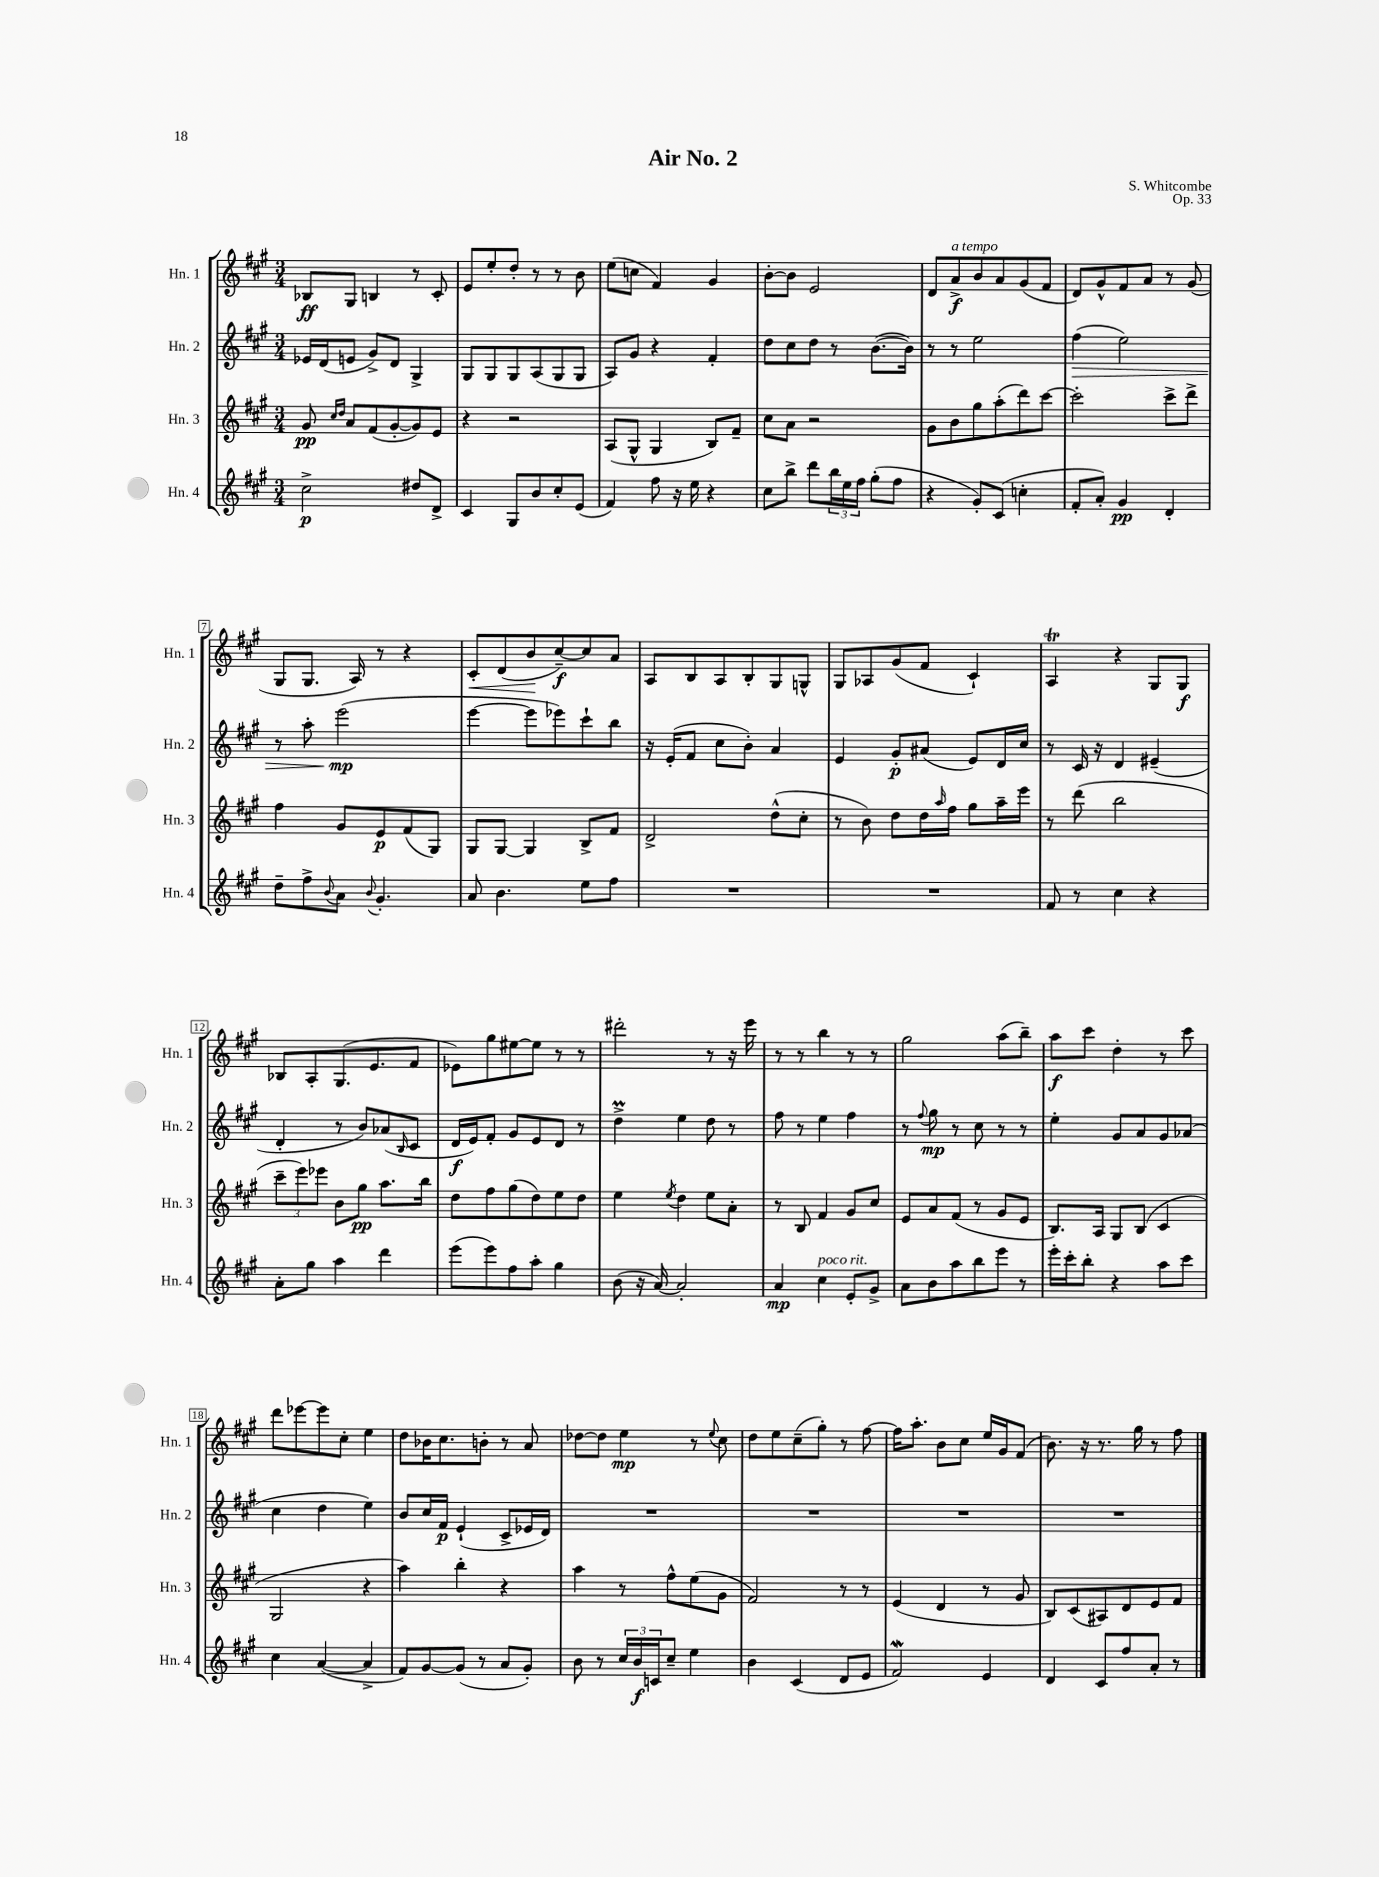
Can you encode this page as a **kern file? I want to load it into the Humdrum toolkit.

**kern	**kern	**kern	**kern
*staff4	*staff3	*staff2	*staff1
*clefG2	*clefG2	*clefG2	*clefG2
*k[f#c#g#]	*k[f#c#g#]	*k[f#c#g#]	*k[f#c#g#]
*M3/4	*M3/4	*M3/4	*M3/4
2cc#^\	8g#/	16e-/LL	8B-/L
.	.	(16d/J	.
.	16qqcc#/LL	.	.
.	16qqdd/JJ	.	.
.	8a/L	8e/J	8G#/J
.	(8f#/	8g#^/L)	4B/
.	[8g#'/	8d/J	.
8dd#/L	8g#/])	4G#^/	8r
8d^/J	8e/J	.	8c#'/
=	=	=	=
4c#/	4r	8G#/L	8e/L
.	.	8G#/	8ee'/
8G#/L	2r	8G#/	8dd'/J
8b/	.	(8A/	8r
8cc#'/	.	8G#/	8r
(8e/J	.	8G#/J	8b\
=	=	=	=
4f#/)	(8A/L	8A/L)	(8ee\L
.	8G#^^/J	8g#/J	8cc\J
8ff#\	4G#/	4r	4f#/)
16r	.	.	.
16ee\	.	.	.
4r	8B/L)	4f#'/	4g#/
.	8f#~/J	.	.
=	=	=	=
8cc#\L	8cc#\L	8dd\L	[8b'\L
8bb^\J	8a\J	8cc#\	8b\]J
8ddd\L	2r	8dd\J	2e/
24bb\L	.	8r	.
24ee\	.	.	.
24ff#\JJ	.	.	.
(8gg#'\L	.	([8.b\L	.
8ff#\J	.	.	.
.	.	16b\]Jk)	.
=	=	=	=
4r	8g#\L	8r	8d/L
.	8b\	8r	8a^/
8g#'/L)	8gg#\	2ee\	8b/
(8c#/J	(8aa'\	.	8a/
4cc'\	8ddd\)	.	(8g#/
.	[8ccc#\J	.	8f#/J
=	=	=	=
8f#'/L	2ccc#'\]	(4ff#\	8d/L)
8a'/J)	.	.	8g#^^/
4g#/	.	2ee\)	8f#/
.	.	.	8a/J
4d'/	8ccc#^\L	.	8r
.	8ddd^\J	.	(8g#/
=	=	=	=
8dd~\L	4ff#\	8r	8G#/L
8ff#^\	.	8aa'\	8.G#/J
8qqb/	.	.	.
8a\J	8g#/L	(2eee\	.
.	.	.	16A/)
8qqb/	.	.	.
4.g#'/	8e/	.	8r
.	(8f#/	.	4r
.	8G#/J)	.	.
=	=	=	=
8a/	8G#/L	[4eee\	8c#'/L
4.b\	[8G#/J	.	(8d/
.	4G#/]	8eee\]L	8b/
.	.	8eee-\)	[8cc#~/)
8ee\L	8B^/L	8ccc#`\	8cc#/]
8ff#\J	8f#/J	8bb\J	8a/J
=	=	=	=
2.r	2d^/	16r	8A/L
.	.	(16e'/LK	.
.	.	8f#/J	8B/
.	.	8cc#\L	8A/
.	.	8b'\J)	8B'/
.	(8dd^^\L	4a/	8G#/
.	8cc#'\J	.	8G^^/J
=	=	=	=
2.r	8r	4e/	8G#/L
.	8b\)	.	8A-/
.	8dd\L	8g#'/L	(8g#/
.	16dd\L	(8a#/J	8f#/J
.	16qqaa/	.	.
.	16ff#\JJ	.	.
.	8gg#\L	8e/L)	4c#`/)
.	16aa~\L	16d/L	.
.	16eee\JJ	16cc#/JJ	.
=	=	=	=
8f#/	8r	8r	4A/
8r	(8ddd\	16c#/	.
.	.	16r	.
4cc#\	2bb\	4d/	4r
4r	.	(4e#~/	8G#/L
.	.	.	8G#/J
=	=	=	=
8a'\L	12ccc#~\L	4d'/	8B-/L
.	12eee\)	.	.
8gg#\J	.	.	8A'/
.	12eee-\J	.	.
4aa\	8b\L	8r	(8.G#/
.	8gg#\J	8b/L)	.
.	.	.	8.e/
4ddd\	8.aa\L	(8a-/	.
.	.	16qqB/	.
.	.	8c#/J	8f#/J
.	16bb\Jk	.	.
=	=	=	=
(8eee\L	8dd\L	16d/LL	8e-\L)
.	.	16e/J)	.
8eee\)	8ff#\	8f#'/J	8gg#\
8ff#\	(8gg#\	8g#/L	[8ee#\
8aa'\J	8dd\)	8e/	8ee#\]J
4gg#\	8ee\	8d/J	8r
.	8dd\J	8r	8r
=	=	=	=
(8b\	4ee\	4dd^\	2ddd#'\
16r	.	.	.
[16a/)	.	.	.
.	8qee/	.	.
2a'/]	4dd\	4ee\	.
.	8ee\L	8dd\	8r
.	8a'\J	8r	16r
.	.	.	16eee\
=	=	=	=
4a/	8r	8ff#\	8r
.	8B/	8r	8r
4cc#\	4f#/	4ee\	4bb\
8e'/L	8g#/L	4ff#\	8r
8g#^/J	8cc#/J	.	8r
=	=	=	=
8a\L	8e/L	8r	2gg#\
.	.	8qqff#/	.
8b\	8a/	8gg#\	.
8aa\	(8f#/J	8r	.
8bb\	8r	8cc#\	.
8eee\J	8g#/L	8r	(8aa\L
8r	8e/J	8r	8bb~\J)
=	=	=	=
16eee'\LL	8.B/L)	4ee'\	8aa\L
16ccc#'\J	.	.	.
8bb'\J	.	.	8ccc#\J
.	16A/Jk	.	.
4r	8G#/L	8g#/L	4dd'\
.	(8B/J	8a/	.
8aa\L	4c#/	8g#/	8r
8ccc#\J	.	(8a-/J	8ccc#\
=	=	=	=
4cc#\	2G#/	4cc#\	8ddd\L
.	.	.	[8eee-\
([4a/	.	4dd\	8eee-\]
.	.	.	8cc#'\J
4a^/]	4r	4ee\)	4ee\
=	=	=	=
8f#/L)	4aa\)	8b/L	8dd\L
[8g#/	.	16cc#/L	16b-\K
.	.	16f#/JJ	8.cc#\
(8g#/]J	4bb'\	(4e`/	.
8r	.	.	8b'\J
8a/L	4r	8c#^/L	8r
8g#'/J)	.	16e-/L	8a/
.	.	16d/JJ)	.
=	=	=	=
8b\	4aa\	2.r	[8dd-\L
8r	.	.	8dd-\]J
24cc#/LL	8r	.	4ee\
24b/	.	.	.
24c/J	.	.	.
8cc#~/J	8ff#^^\L	.	.
4ee\	(8ee\	.	8r
.	.	.	8qqee/
.	8g#\J	.	8cc#\
=	=	=	=
4b\	2f#/)	2.r	8dd\L
.	.	.	8ee\
(4c#/	.	.	(8cc#~\
.	.	.	8gg#'\J)
8d/L	8r	.	8r
8e/J	8r	.	[8ff#\
=	=	=	=
2f#/)	(4e/	2.r	16ff#\]LK
.	.	.	8.aa'\J
.	4d/	.	8b\L
.	.	.	8cc#\J
4e/	8r	.	16ee/LL
.	.	.	16g#/J
.	8g#/	.	(8f#/J
=	=	=	=
4d/	8B/L)	2.r	8.b\)
.	(8c#/	.	.
.	.	.	16r
8c#/L	8A#/)	.	8.r
8ff#/	8d/	.	.
.	.	.	16gg#\
8a'/J	8e/	.	8r
8r	8f#/J	.	8ff#\
==	==	==	==
*-	*-	*-	*-
